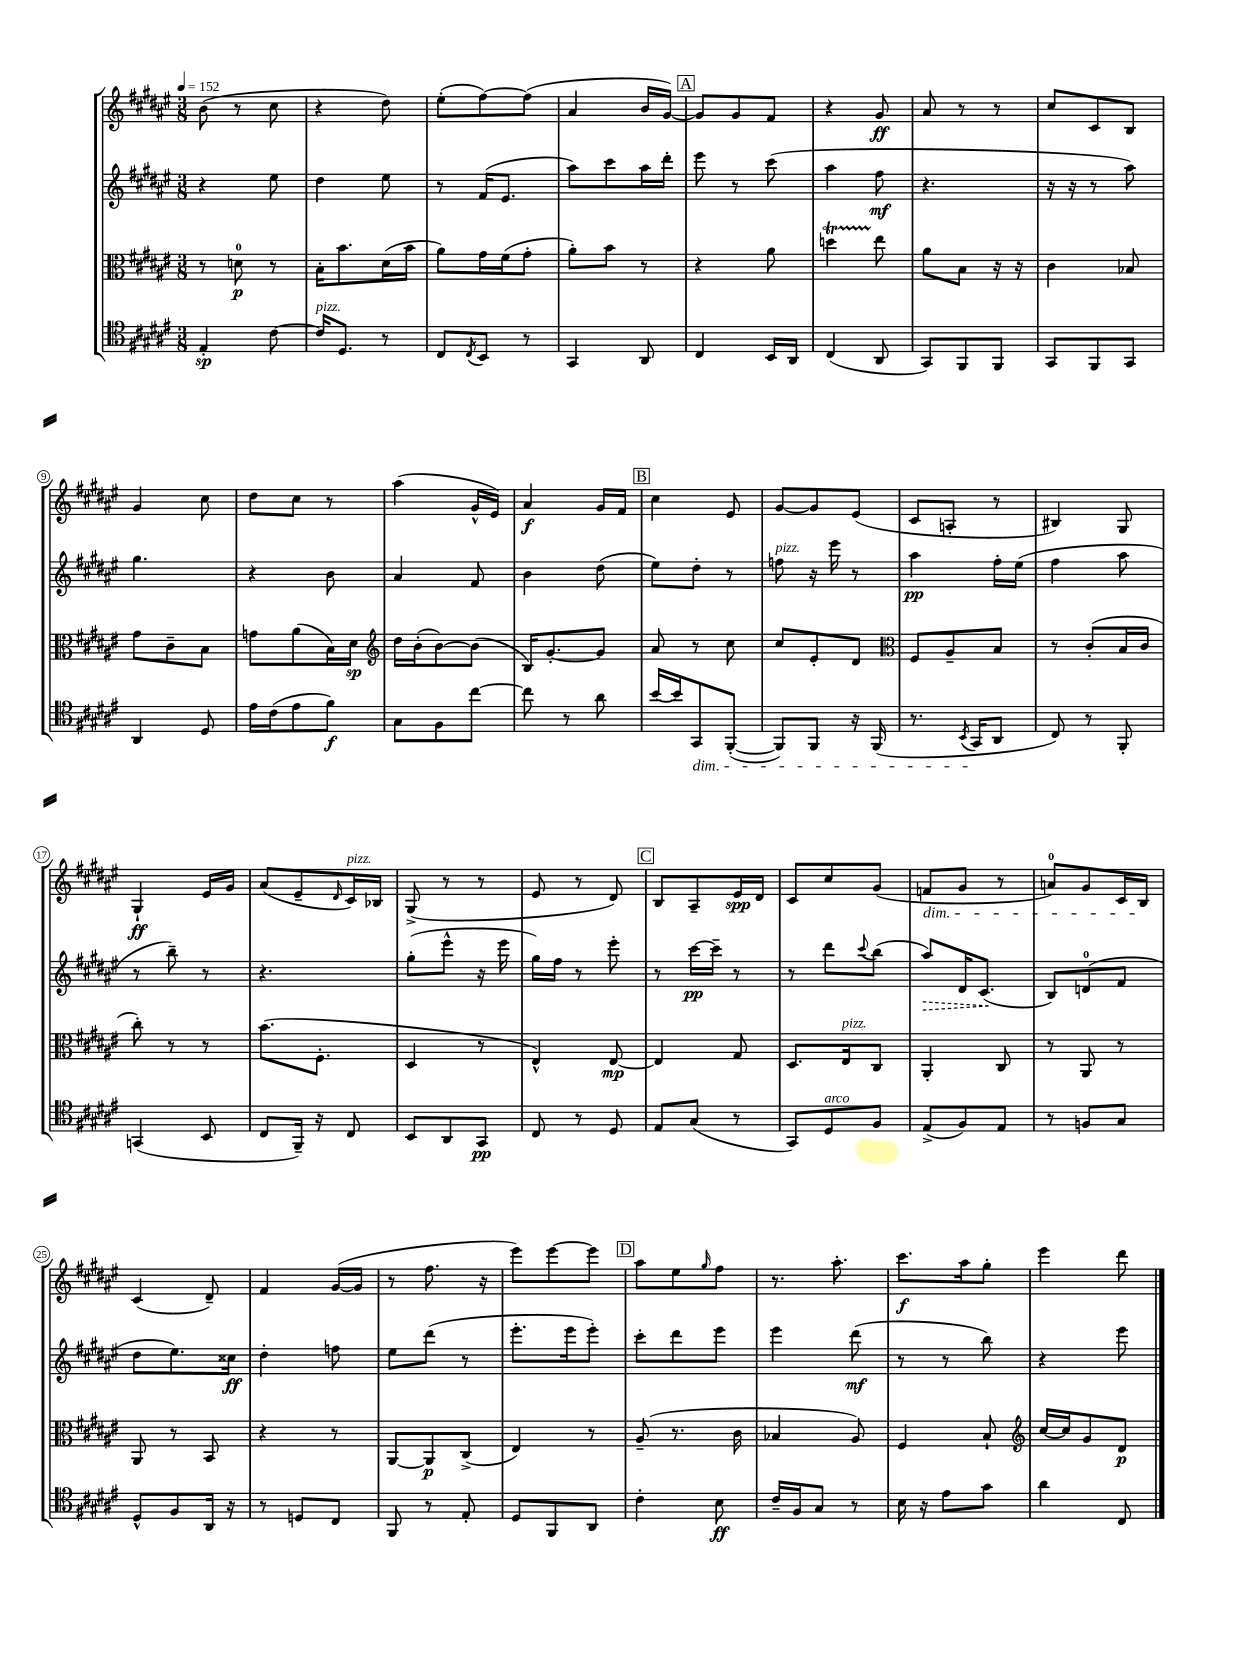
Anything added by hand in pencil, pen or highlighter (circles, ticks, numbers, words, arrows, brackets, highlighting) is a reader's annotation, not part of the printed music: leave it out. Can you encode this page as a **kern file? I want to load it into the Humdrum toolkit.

**kern	**dynam	**kern	**dynam	**kern	**dynam	**kern	**dynam
*part4	*part4	*part3	*part3	*part2	*part2	*part1	*part1
*staff4	*staff4	*staff3	*staff3	*staff2	*staff2	*staff1	*staff1
*clefC4	*	*clefC3	*	*clefG2	*	*clefG2	*
*k[f#c#g#d#a#e#]	*	*k[f#c#g#d#a#e#]	*	*k[f#c#g#d#a#e#]	*	*k[f#c#g#d#a#e#]	*
*M3/8	*	*M3/8	*	*M3/8	*	*M3/8	*
*MM152	*	*MM152	*	*MM152	*	*MM152	*
=1	=1	=1	=1	=1	=1	=1	=1
4E#'/	sp	8r	.	4r	.	(8b\	.
.	.	8dn\	p	.	.	8r	.
[8c#\	.	8r	.	8ee#\	.	8cc#\	.
=2	=2	=2	=2	=2	=2	=2	=2
!LO:TX:a:i:t=pizz.	!	!	!	!	!	!	!
16c#/KL]	.	16B'\KL	.	4dd#\	.	4r	.
8.D#/J	.	8.b\	.	.	.	.	.
8r	.	(16d#\L	.	8ee#\	.	8dd#\)	.
.	.	16b\JJ	.	.	.	.	.
=3	=3	=3	=3	=3	=3	=3	=3
8C#/L	.	8a#\L)	.	8r	.	(8ee#'\L	.
8qC#/	.	.	.	.	.	.	.
8BB/J	.	16g#\L	.	(16f#/KL	.	[8ff#\)	.
.	.	(16f#\J	.	8.e#/J	.	.	.
8r	.	8g#'\J	.	.	.	(8ff#\J]	.
=4	=4	=4	=4	=4	=4	=4	=4
4GG#/	.	8a#'\L)	.	8aa#\L)	.	4a#/	.
.	.	8b\J	.	8ccc#\	.	.	.
8AA#/	.	8r	.	16aa#\L	.	16b/LL	.
.	.	.	.	16ddd#'\JJ	.	[16g#/JJ)	.
!!LO:REH:place=s1:t=A
=5	=5	=5	=5	=5	=5	=5	=5
4C#/	.	4r	.	8eee#\	.	8g#/L]	.
.	.	.	.	8r	.	8g#/	.
16BB/LL	.	8a#\	.	(8ccc#\	.	8f#/J	.
16AA#/JJ	.	.	.	.	.	.	.
=6	=6	=6	=6	=6	=6	=6	=6
(4C#/	.	4ddnT\	.	4aa#\	.	4r	.
8AA#/	.	8ee#\	.	8ff#\	mf	8g#/	ff
=7	=7	=7	=7	=7	=7	=7	=7
8GG#/L)	.	8a#\L	.	4.r	.	8a#/	.
8FF#/	.	8B\J	.	.	.	8r	.
8FF#/J	.	16r	.	.	.	8r	.
.	.	16r	.	.	.	.	.
=8	=8	=8	=8	=8	=8	=8	=8
8GG#/L	.	4c#\	.	16r	.	8cc#/L	.
.	.	.	.	16r	.	.	.
8FF#/	.	.	.	8r	.	8c#/	.
8GG#/J	.	8B-X/	.	8aa#\)	.	8B/J	.
!!LO:LB:g=z
=9	=9	=9	=9	=9	=9	=9	=9
4AA#/	.	8g#\L	.	4.gg#\	.	4g#/	.
.	.	8c#~\	.	.	.	.	.
8D#/	.	8B\J	.	.	.	8cc#\	.
=10	=10	=10	=10	=10	=10	=10	=10
16e#\LL	.	8gn\L	.	4r	.	8dd#\L	.
(16c#\J	.	.	.	.	.	.	.
8e#\	.	(8a#\	.	.	.	8cc#\J	.
8f#\J)	f	16B\L)	.	8b\	.	8r	.
.	.	16d#\JJ	sp	.	.	.	.
=11	=11	=11	=11	=11	=11	=11	=11
*	*	*clefG2	*	*	*	*	*
8G#\L	.	16dd#\LL	.	4a#/	.	(4aa#\	.
.	.	(16b'\J	.	.	.	.	.
8F#\	.	[8b\)	.	.	.	.	.
[8cc#\J	.	(8b\J]	.	8f#/	.	16g#^^/LL	.
.	.	.	.	.	.	16e#/JJ)	.
=12	=12	=12	=12	=12	=12	=12	=12
8cc#\]	.	16B/KL)	.	4b\	.	4a#/	f
.	.	[8.g#'/	.	.	.	.	.
8r	.	.	.	.	.	.	.
8a#\	.	8g#/J]	.	(8dd#\	.	16g#/LL	.
.	.	.	.	.	.	16f#/JJ	.
!!LO:REH:place=s1:t=B
=13	=13	=13	=13	=13	=13	=13	=13
[16b/LL	.	8a#/	.	8ee#\L)	.	4cc#\	.
16b/J]	.	.	.	.	.	.	.
!LO:TX:b:i:t=dim.	!	!	!	!	!	!	!
8GG#/	.	8r	.	8dd#'\J	.	.	.
([8FF#'/J	.	8cc#\	.	8r	.	8e#/	.
=14	=14	=14	=14	=14	=14	=14	=14
!	!	!	!	!LO:TX:a:i:t=pizz.	!	!	!
8FF#/L])	.	8cc#/L	.	8ffn\	.	[8g#/L	.
8FF#/J	.	8e#'/	.	16r	.	8g#/]	.
.	.	.	.	16eee#\	.	.	.
16r	.	8d#/J	.	8r	.	(8e#/J	.
(16FF#/	.	.	.	.	.	.	.
=15	=15	=15	=15	=15	=15	=15	=15
*	*	*clefC3	*	*	*	*	*
8.r	.	8F#/L	.	4aa#\	pp	8c#/L	.
.	.	8A#~/	.	.	.	8An'/J	.
8qBB/	.	.	.	.	.	.	.
16GG#/KL	.	.	.	.	.	.	.
8AA#/J	.	8B/J	.	16ff#'\LL	.	8r	.
.	.	.	.	(16ee#\JJ	.	.	.
=16	=16	=16	=16	=16	=16	=16	=16
8C#/)	.	8r	.	4ff#\	.	4B#X/)	.
8r	.	(8c#'/L	.	.	.	.	.
8FF#'/	.	16B/L	.	8aa#\	.	8G#/	.
.	.	16c#/JJ	.	.	.	.	.
!!LO:LB:g=z
=17	=17	=17	=17	=17	=17	=17	=17
(4GGn/	.	8cc#'\)	.	8r	.	4G#`/	ff
.	.	8r	.	8bb~\)	.	.	.
8BB/	.	8r	.	8r	.	16e#/LL	.
.	.	.	.	.	.	16g#/JJ	.
=18	=18	=18	=18	=18	=18	=18	=18
8C#/L	.	(8.b\L	.	4.r	.	(8a#/L	.
16FF#~/Jk)	.	.	.	.	.	8e#~/	.
16r	.	8.F#'\J	.	.	.	.	.
.	.	.	.	.	.	16qqd#/	.
!	!	!	!	!	!	!LO:TX:a:i:t=pizz.	!
8C#/	.	.	.	.	.	16c#/L)	.
.	.	.	.	.	.	16B-X/JJ	.
=19	=19	=19	=19	=19	=19	=19	=19
8BB/L	.	4D#/	.	(8gg#'\L	.	(8G#^/	.
8AA#/	.	.	.	8eee#^^\J	.	8r	.
8GG#/J	pp	8r	.	16r	.	8r	.
.	.	.	.	16eee#\	.	.	.
=20	=20	=20	=20	=20	=20	=20	=20
8C#/	.	4E#^^/)	.	16gg#\LL)	.	8e#/	.
.	.	.	.	16ff#\JJ	.	.	.
8r	.	.	.	8r	.	8r	.
8D#/	.	[8E#/	mp	8eee#'\	.	8d#/)	.
!!LO:REH:place=s1:t=C
=21	=21	=21	=21	=21	=21	=21	=21
8E#/L	.	4E#/]	.	8r	.	8B/L	.
(8G#/J	.	.	.	[16ccc#\LL	pp	8A#~/	.
.	.	.	.	16ccc#~\JJ]	.	.	.
8r	.	8G#/	.	8r	.	16e#/L	spp
.	.	.	.	.	.	16d#/JJ	.
=22	=22	=22	=22	=22	=22	=22	=22
8GG#/L)	.	8.D#/L	.	8r	.	8c#/L	.
!LO:TX:a:i:t=arco	!	!	!	!	!	!	!
8D#/	.	.	.	8ddd#\L	.	8cc#/	.
!	!	!LO:TX:a:i:t=pizz.	!	!	!	!	!
.	.	16E#/k	.	.	.	.	.
.	.	.	.	8qqccc#/	.	.	.
8F#/J	.	8C#/J	.	(8bb\J	.	(8g#/J	.
=23	=23	=23	=23	=23	=23	=23	=23
!	!	!	!	!	!	!LO:TX:b:i:t=dim.	!
!	!	!	!	!	!LO:HP:b	!	!
(8E#^/L	.	4AA#'/	.	8aa#/L)	>	8fn/L	.
8F#/)	.	.	.	16d#/K	.	8g#/J	.
.	.	.	.	(8.c#/J	.	.	.
8E#/J	.	8C#/	.	.	.	8r	.
.	.	.	.	.	]	.	.
=24	=24	=24	=24	=24	=24	=24	=24
8r	.	8r	.	8B/L)	.	8an/L)	.
8Fn/L	.	8AA#/	.	(8dn/	.	8g#/	.
8G#/J	.	8r	.	8f#/J	.	16c#/L	.
.	.	.	.	.	.	16B/JJ	.
!!LO:LB:g=z
=25	=25	=25	=25	=25	=25	=25	=25
8D#^^/L	.	8AA#/	.	8dd#\L	.	(4c#/	.
8F#/	.	8r	.	8.ee#\)	.	.	.
16AA#/Jk	.	8BB/	.	.	.	8d#~/)	.
16r	.	.	.	16cc##X\Jk	ff	.	.
=26	=26	=26	=26	=26	=26	=26	=26
8r	.	4r	.	4dd#'\	.	4f#/	.
8Dn/L	.	.	.	.	.	.	.
8C#/J	.	8r	.	8ffn\	.	([16g#/LL	.
.	.	.	.	.	.	16g#/JJ]	.
=27	=27	=27	=27	=27	=27	=27	=27
8FF#/	.	[8AA#/L	.	8ee#\L	.	8r	.
8r	.	8AA#/]	p	(8ddd#\J	.	8.ff#\	.
8E#'/	.	(8C#^/J	.	8r	.	.	.
.	.	.	.	.	.	16r	.
=28	=28	=28	=28	=28	=28	=28	=28
8D#/L	.	4E#/)	.	8.eee#'\L	.	8eee#\L)	.
8FF#/	.	.	.	.	.	[8eee#\	.
.	.	.	.	16eee#\k	.	.	.
8AA#/J	.	8r	.	8eee#'\J)	.	8eee#\J]	.
!!LO:REH:place=s1:t=D
=29	=29	=29	=29	=29	=29	=29	=29
4c#'\	.	(8A#~/	.	8ccc#'\L	.	8aa#\L	.
.	.	8.r	.	8ddd#\	.	8ee#\	.
.	.	.	.	.	.	16qqgg#/	.
8B\	ff	.	.	8eee#\J	.	8ff#\J	.
.	.	16c#\	.	.	.	.	.
=30	=30	=30	=30	=30	=30	=30	=30
16c#~/LL	.	4B-X/	.	4eee#\	.	8.r	.
16F#/J	.	.	.	.	.	.	.
8G#/J	.	.	.	.	.	.	.
.	.	.	.	.	.	8.aa#'\	.
8r	.	8A#/)	.	(8ddd#\	mf	.	.
=31	=31	=31	=31	=31	=31	=31	=31
16B\	.	4F#/	.	8r	.	8.ccc#\L	f
16r	.	.	.	.	.	.	.
8e#\L	.	.	.	8r	.	.	.
.	.	.	.	.	.	16aa#\k	.
8g#\J	.	8B`/	.	8bb\)	.	8gg#'\J	.
=32	=32	=32	=32	=32	=32	=32	=32
*	*	*clefG2	*	*	*	*	*
4a#\	.	[16cc#/LL	.	4r	.	4eee#\	.
.	.	16cc#/J]	.	.	.	.	.
.	.	8g#/	.	.	.	.	.
8C#/	.	8d#/J	p	8eee#\	.	8ddd#\	.
==	==	==	==	==	==	==	==
*-	*-	*-	*-	*-	*-	*-	*-
